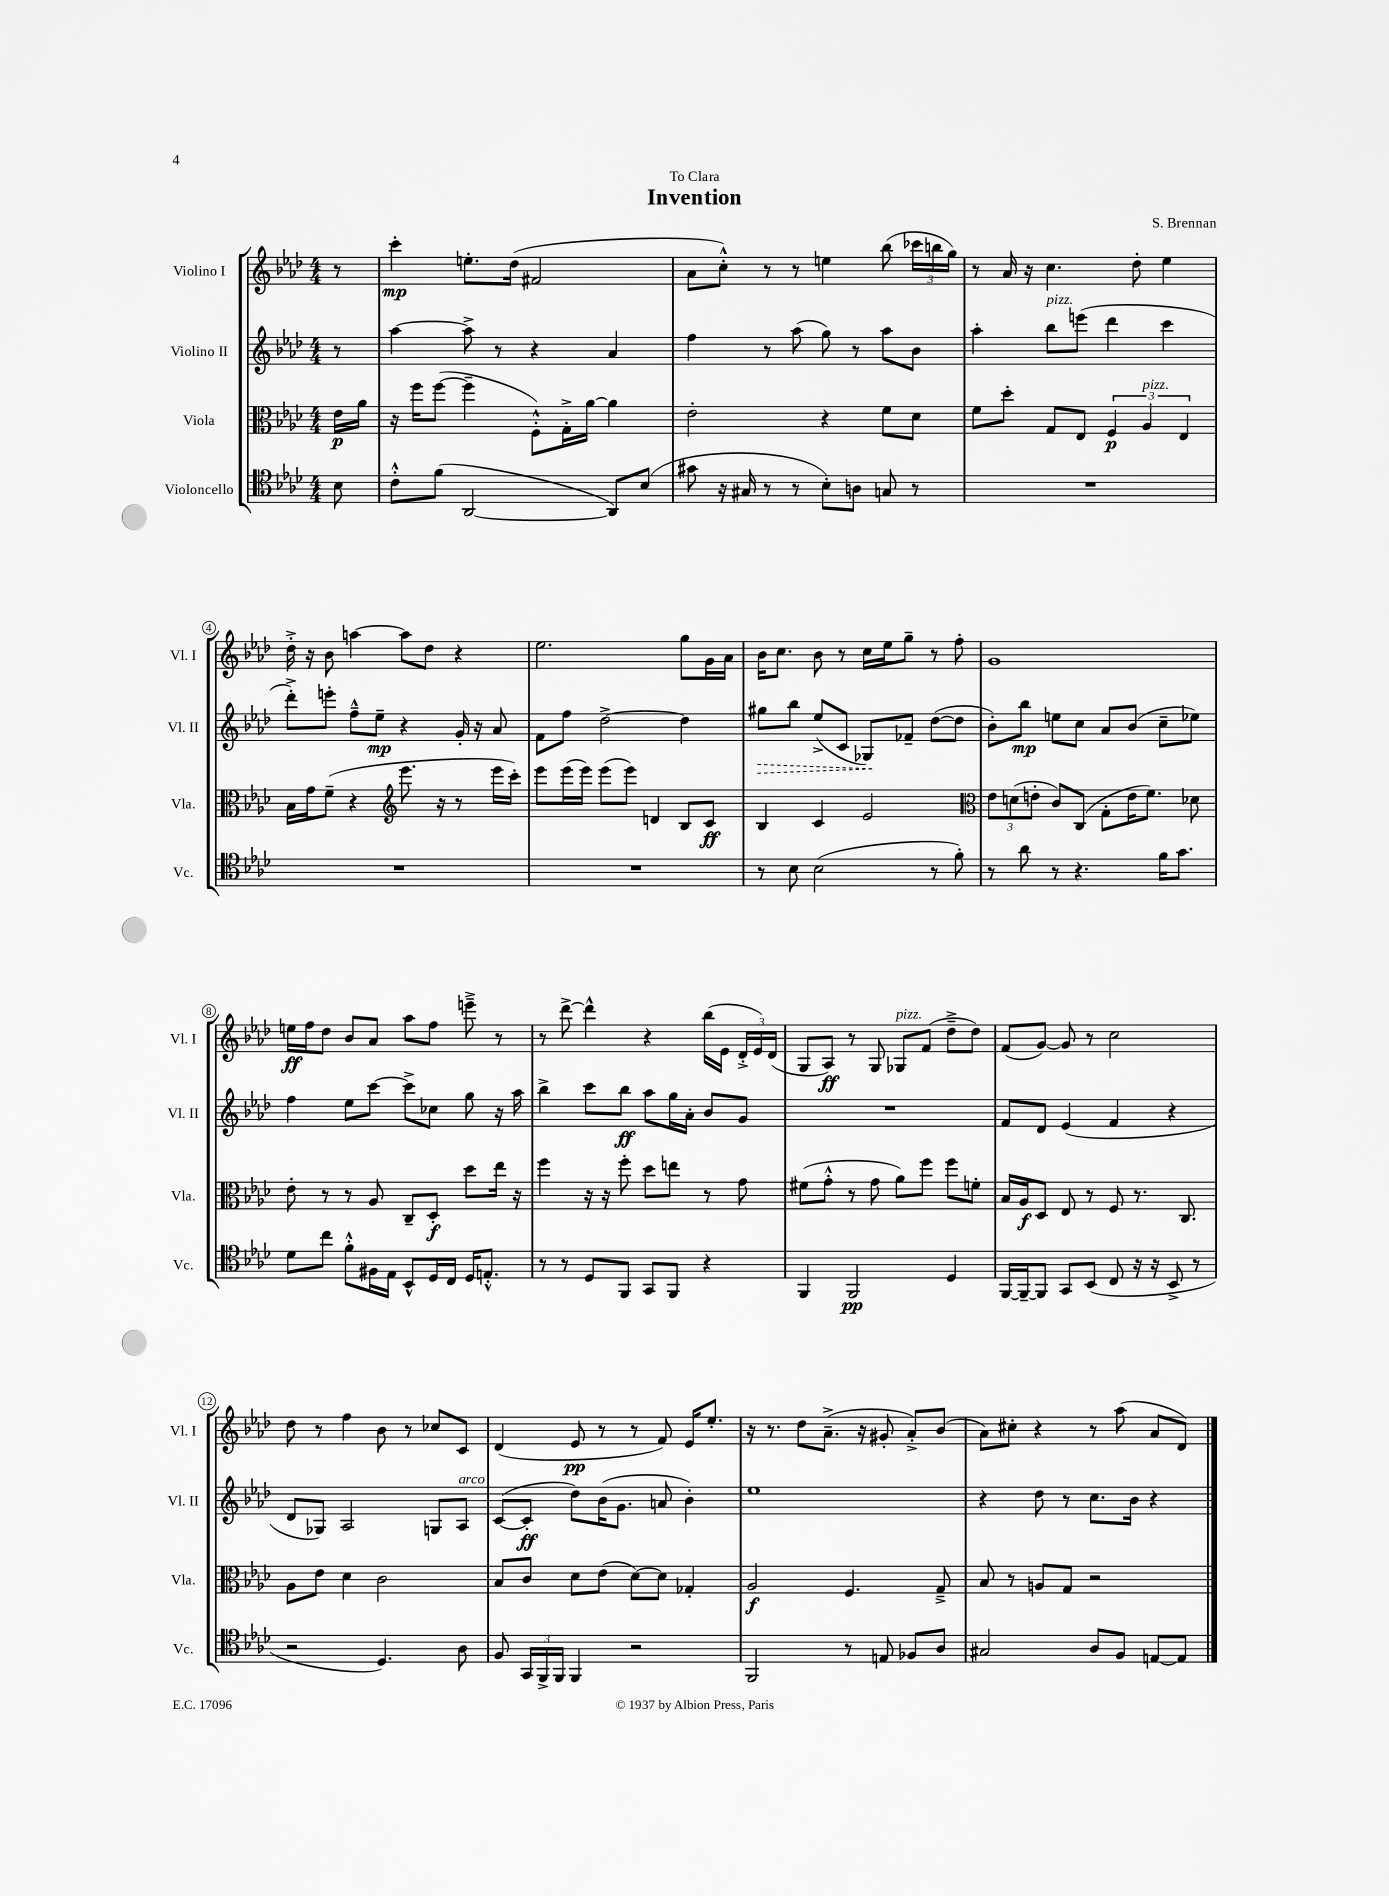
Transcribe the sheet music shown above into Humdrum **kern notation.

**kern	**kern	**kern	**kern
*staff4	*staff3	*staff2	*staff1
*clefC4	*clefC3	*clefG2	*clefG2
*k[b-e-a-d-]	*k[b-e-a-d-]	*k[b-e-a-d-]	*k[b-e-a-d-]
*M4/4	*M4/4	*M4/4	*M4/4
8B-	16e-	8r	8r
.	16a-	.	.
=	=	=	=
8c'^^	16r	[4aa-	4ccc'
.	16ff	.	.
(8f	([8ff	.	.
[2AA-	4ff~]	8aa-^]	8.ee'
.	.	8r	.
.	.	.	(16dd-
.	8F'^^)	4r	2f#
.	16G'^	.	.
.	[16a-	.	.
8AA-])	4a-]	4a-	.
(8B-	.	.	.
=	=	=	=
8g#	2e-'	4ff	8a-
16r	.	.	8cc'^^)
16G#	.	.	.
8r	.	8r	8r
8r	.	(8aa-	8r
8B-')	4r	8gg)	4ee
8A	.	8r	.
8G	8f	8aa-	(8bb-
8r	8d-	8b-	24ccc-
.	.	.	24bb
.	.	.	24gg)
=	=	=	=
1r	8f	4aa-'	8r
.	8dd-'	.	16a-
.	.	.	16r
.	8G	8bb-	4.cc
.	8E-	(8eee	.
.	6F	4ddd-	.
.	.	.	8dd-'
.	6A-	.	.
.	.	4ccc	4ee-
.	6E-	.	.
=	=	=	=
1r	16B-	8ddd-'^)	16dd-'^
.	16g	.	16r
.	(8f~	8eee'	8b-
.	4r	8ff~^^	[4aa
.	.	8ee-~	.
*	*clefG2	*	*
.	8.eee-	4r	8aa]
.	.	.	8dd-
.	16r	.	.
.	8r	16g'	4r
.	.	16r	.
.	16eee-	8a-	.
.	16ccc')	.	.
=	=	=	=
1r	8eee-	8f	2.ee-
.	(16eee-	8ff	.
.	16eee-)	.	.
.	(8eee-	[2dd-^	.
.	8eee-)	.	.
.	4d	.	.
.	8B-	4dd-]	8gg
.	8c	.	16g
.	.	.	16a-
=	=	=	=
8r	4B-	8gg#	16b-
.	.	.	8.cc
8B-	.	8bb-	.
(2B-	4c	(8ee-^	8b-
.	.	8c	8r
.	2e-	8G-)	16cc
.	.	.	16ee-
.	.	8f-~	8gg~
8r	.	([8dd-	8r
8f')	.	8dd-]	8ff'
=	=	=	=
*	*clefC3	*	*
8r	12e-	8b-')	1g
.	(12d	.	.
8a-	.	8bb-	.
.	12e'	.	.
8r	8c)	8ee	.
4.r	(8C	8cc	.
.	8G'	8a-	.
.	16e	(8b-	.
.	8.f)	.	.
16f	.	8cc~	.
8.g	.	.	.
.	8d-	8ee-)	.
=	=	=	=
8d-	8e-'	4ff	16ee
.	.	.	16ff
8cc	8r	.	8dd-
8f'^^	8r	8ee-	8b-
16F#	8A-	[8ccc	8a-
16E-	.	.	.
8BB-^^	8C~	8ccc^]	8aa-
16D-	8D-'	8cc-	8ff
16C	.	.	.
16D-	8dd-	8gg	8eee~^
8.E'^^	.	.	.
.	16ee-	16r	8r
.	16r	16aa-	.
=	=	=	=
8r	4ff	4bb-^	8r
8r	.	.	[8ddd-^
8D-	16r	8ccc	4ddd-^^]
.	16r	.	.
8FF	8ff'	8bb-	.
8GG	8dd-	8aa-	4r
8FF	8ee	16gg	.
.	.	16a-'	.
4r	8r	8b-	(16bb-
.	.	.	16e-
.	8g	8g	24d-'^
.	.	.	24e-)
.	.	.	(24d-
=	=	=	=
4FF	(8f#	1r	8G
.	8g'^^	.	8A-)
2FF	8r	.	8r
.	8g	.	8G
.	8a-)	.	8G-
.	8ff	.	(8f
4D-	8ff	.	8dd-~^
.	8f'	.	8dd-)
=	=	=	=
[16FF	16B-	8f	(8f
16FF~_	16A-	.	.
8FF]	8D-	8d-	[8g)
8GG	8E-	(4e-	8g]
(8BB-	8r	.	8r
8C	8F	4f	2cc
16r	8.r	.	.
16r	.	.	.
8BB-^	.	4r	.
.	8.C	.	.
8r	.	.	.
=	=	=	=
2r	8A-	8d-	8dd-
.	8e-	8G-)	8r
.	4d-	2A-	4ff
4.D-)	2c	.	8b-
.	.	.	8r
.	.	8G	8cc-
8A-	.	8A-	8c
=	=	=	=
8F	8B-	([8c	(4d-
24GG	8c	8c']	.
24FF^	.	.	.
24FF	.	.	.
4FF	8d-	8dd-)	8e-
.	(8e-	(16b-	8r
.	.	8.g	.
2r	[8d-)	.	8r
.	8d-]	8a	8f)
.	4G-'	4b-')	16e-
.	.	.	8.ee-'
=	=	=	=
2FF	2A-	1ee-	16r
.	.	.	8.r
.	.	.	8dd-
.	.	.	(8.a-~^
8r	4.F	.	.
.	.	.	16r
8E	.	.	8g#'
8F-	.	.	8a-'^)
8A-	8G~^	.	(8b-
=	=	=	=
2G#	8B-	4r	8a-)
.	8r	.	8cc#'
.	8A	8dd-	4r
.	8G	8r	.
8A-	2r	8.cc	8r
8F	.	.	(8aa-
.	.	16b-	.
[8E	.	4r	8a-
8E]	.	.	8d-)
==	==	==	==
*-	*-	*-	*-
